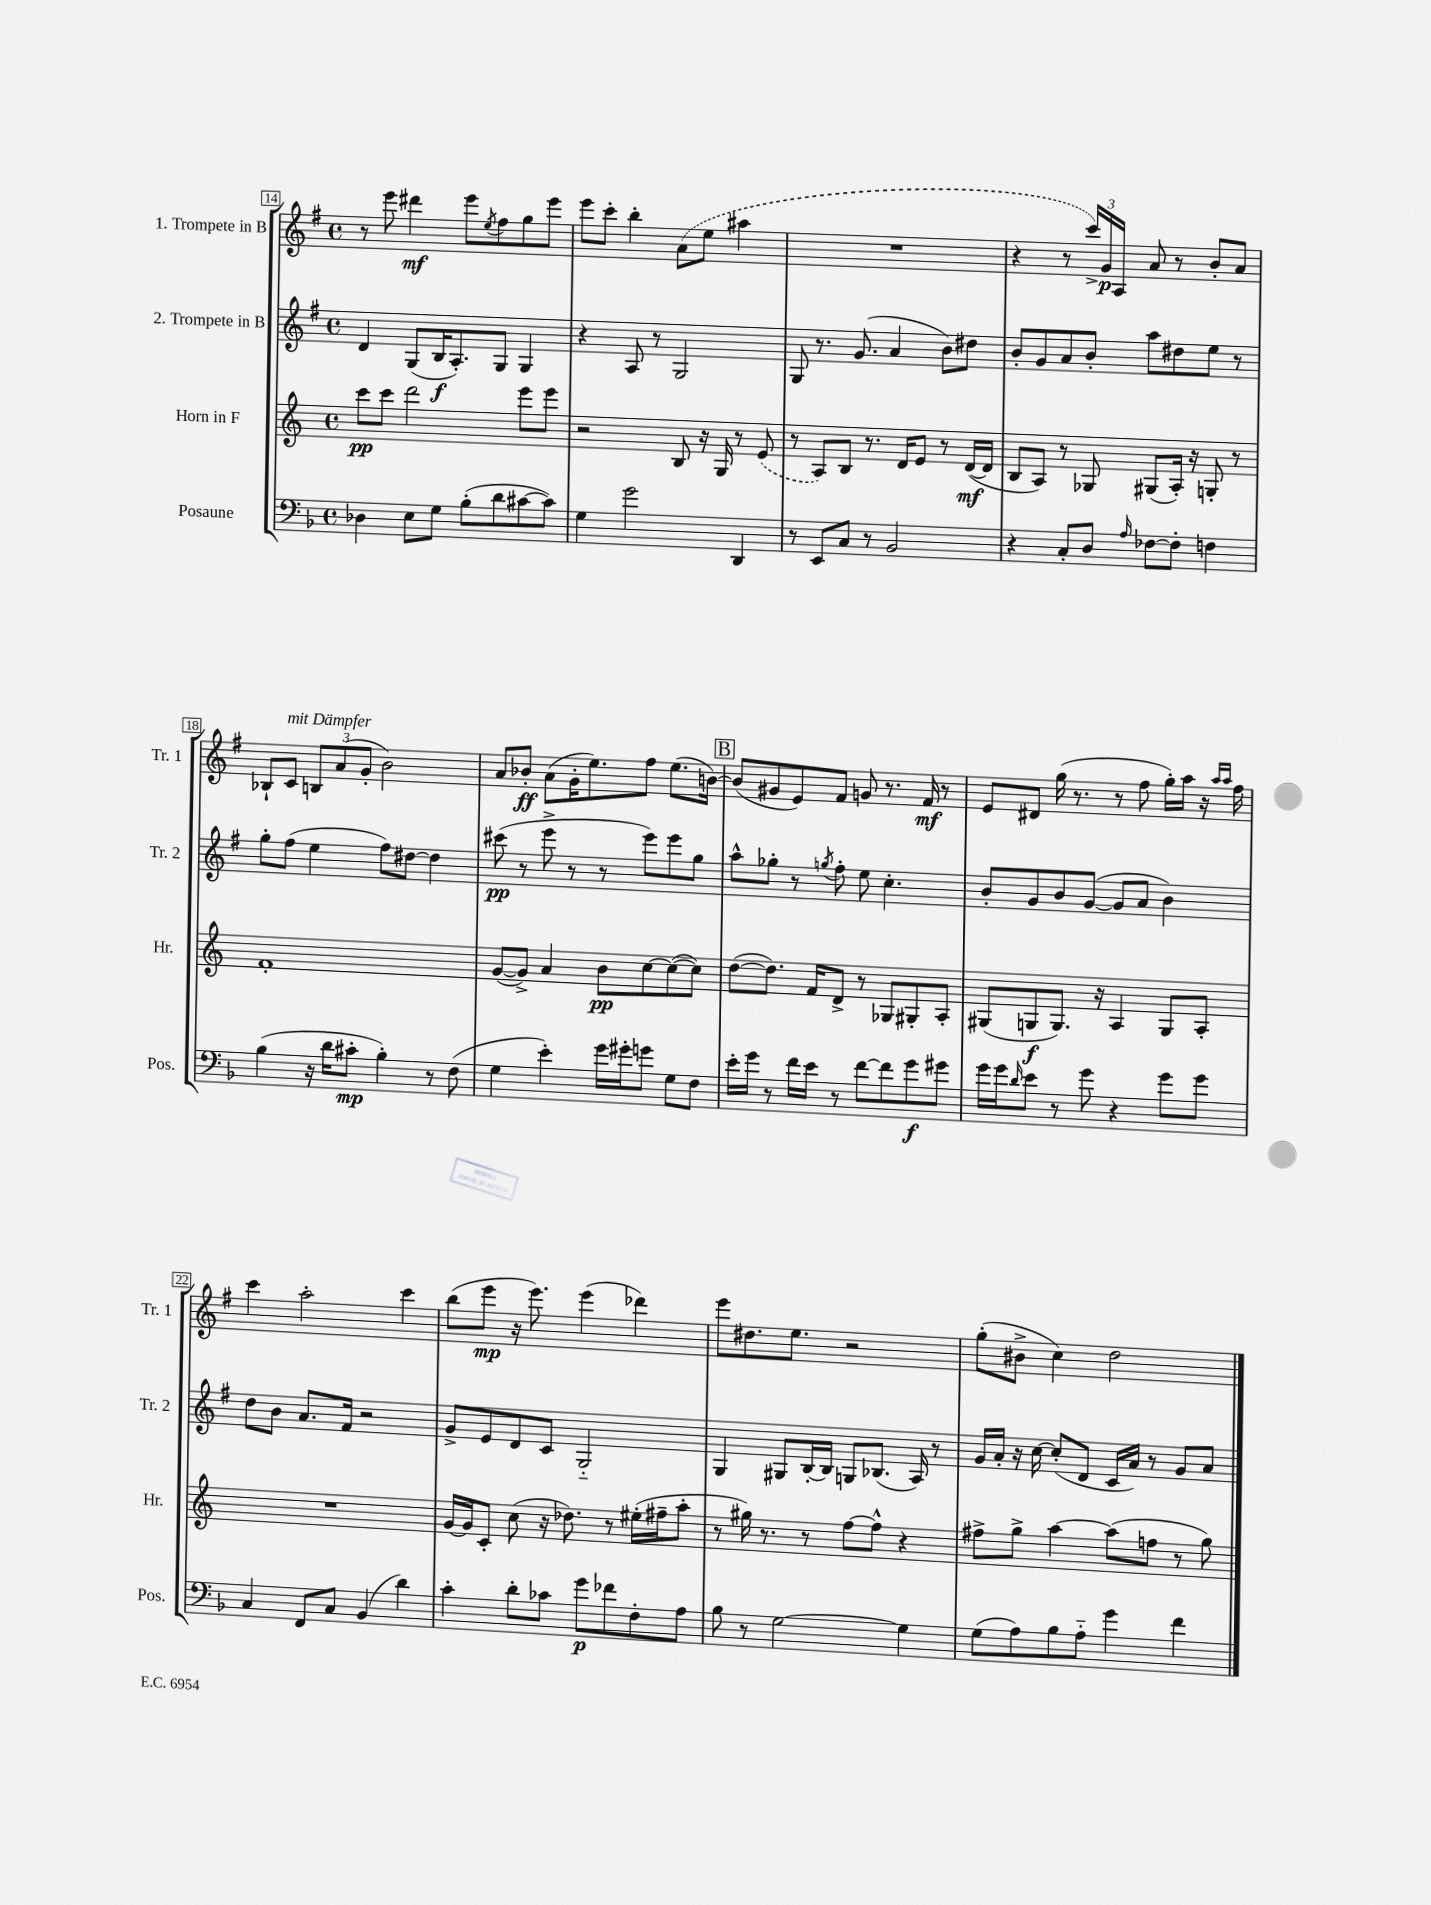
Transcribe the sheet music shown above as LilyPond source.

<<
\new StaffGroup <<
\new Staff = "s0" \with { instrumentName = "1. Trompete in B" shortInstrumentName = "Tr. 1" } {
    \clef treble \key g \major \defaultTimeSignature \time 4/4
    r8 e'''8 dis'''4\mf e'''8 \acciaccatura { e''8 } fis''8 g''8 e'''8 |
    e'''8 c'''8-. b''4-. \once \slurDashed a'8( e''8 ais''4 |
    R1 |
    r4 r8 \tuplet 3/2 { c'''16->) g'16\p a16 } a'8 r8 b'8-. a'8 |
    bes8-! c'8^\markup { \italic "mit Dämpfer" } \tuplet 3/2 { b8 a'8( g'8-. } b'2) |
    a'8 bes'8-.\ff a'8( g'16-. e''8.) fis''8 e''8.( b'16~) |
    \mark \markup { \box "B" } b'8( gis'8 e'8) fis'8 g'8 r8. fis'16\mf r8 |
    e'8 dis'8 g''16( r8. r8 fis''8 g''16-.) a''16 r16 \grace { a''16 a''16 } fis''16 |
    c'''4 a''2-. c'''4 |
    b''8( e'''8\mp r16 e'''8.) e'''4( des'''4) |
    e'''8 dis''8. e''8. r2 |
    g''8-.( bis'8-> c''4) d''2 \bar "|." |
}
\new Staff = "s1" \with { instrumentName = "2. Trompete in B" shortInstrumentName = "Tr. 2" } {
    \clef treble \key g \major \defaultTimeSignature \time 4/4
    d'4 g8( b16\f a8.-.) g8 g4 |
    r4 a8 r8 g2 |
    g8 r8. g'8.( a'4 b'8) dis''8 |
    b'8-. g'8 a'8 b'8-. a''8 dis''8 e''8 r8 |
    g''8-. fis''8( e''4 fis''8) dis''8~ dis''4 |
    cis'''8\pp( r8 e'''8-> r8 r8 e'''8) e'''8 g''8 |
    \mark \markup { \box "B" } a''8-^ ges''8-. r8 \acciaccatura { g''8 } fis''8-. e''8 c''4.-. |
    b'8-. g'8 b'8 g'8~( g'8 a'8 b'4) |
    d''8 b'8 a'8. fis'16 r2 |
    g'8-> e'8 d'8 c'8 g2-_ |
    g4 gis8 b16~-. b16 g8 bes8.( a16) r8 |
    g'16 a'16-. r16 c''16~ c''8-.( d'8 c'16 a'16) r8 g'8 a'8 \bar "|." |
}
\new Staff = "s2" \with { instrumentName = "Horn in F" shortInstrumentName = "Hr." } {
    \clef treble \key c \major \defaultTimeSignature \time 4/4
    c'''8\pp c'''8 d'''2 e'''8 e'''8 |
    r2 b8 r16 g16 r8 \once \slurDashed e'8( |
    r8 a8) b8 r8. d'16 e'8 r8 d'16~\mf( d'16 |
    b8 a8) r8 ges8 gis8( a16-.) r16 g8-. r8 |
    f'1-. |
    g'8~( g'8->) a'4 b'8\pp c''8~ c''8~( c''8) |
    \mark \markup { \box "B" } d''8~( d''8.) f'16 d'8-> r8 ges8 gis8-. a8-. |
    gis8( g8\f g8.) r16 a4 g8 a8-. |
    R1 |
    g'16~ g'16 c'8-. c''8( r16 des''8.) r8 eis''16-.( fis''16-- a''8-. |
    r8 gis''16) r8. r8 f''8~ f''8-^ r4 |
    fis''8-> g''8-> a''4~ a''8( f''8 r8 g''8) \bar "|." |
}
\new Staff = "s3" \with { instrumentName = "Posaune" shortInstrumentName = "Pos." } {
    \clef bass \key f \major \defaultTimeSignature \time 4/4
    des4 e8 g8 bes8-.( d'8 cis'8~ cis'8) |
    g4 g'2 d,4 |
    r8 e,8 c8 r8 bes,2 |
    r4 c8-. d8 \grace { a16 } fes8~ fes8-. f4 |
    bes4( r16 d'16 cis'8-.\mp bes4-.) r8 f8( |
    g4 e'4-.) g'16 gis'16-. g'8 g8 f8 |
    \mark \markup { \box "B" } e'16-. g'16 r8 f'16 e'16 r8 f'8~ f'8 g'8\f gis'8 |
    g'16 g'16 \grace { d'16 } e'8 r8 g'8 r4 g'8 g'8 |
    c4 f,8 c8 bes,4( d'4) |
    c'4-. d'8-. ces'8 g'8\p fes'8 f8-. a8 |
    bes8 r8 g2~ g4 |
    g8( a8) bes8 a8-_ g'4 f'4 \bar "|." |
}
>>
>>
\layout { \context { \Score currentBarNumber = #14 \override BarNumber.stencil = #(make-stencil-boxer 0.1 0.3 ly:text-interface::print) } }
